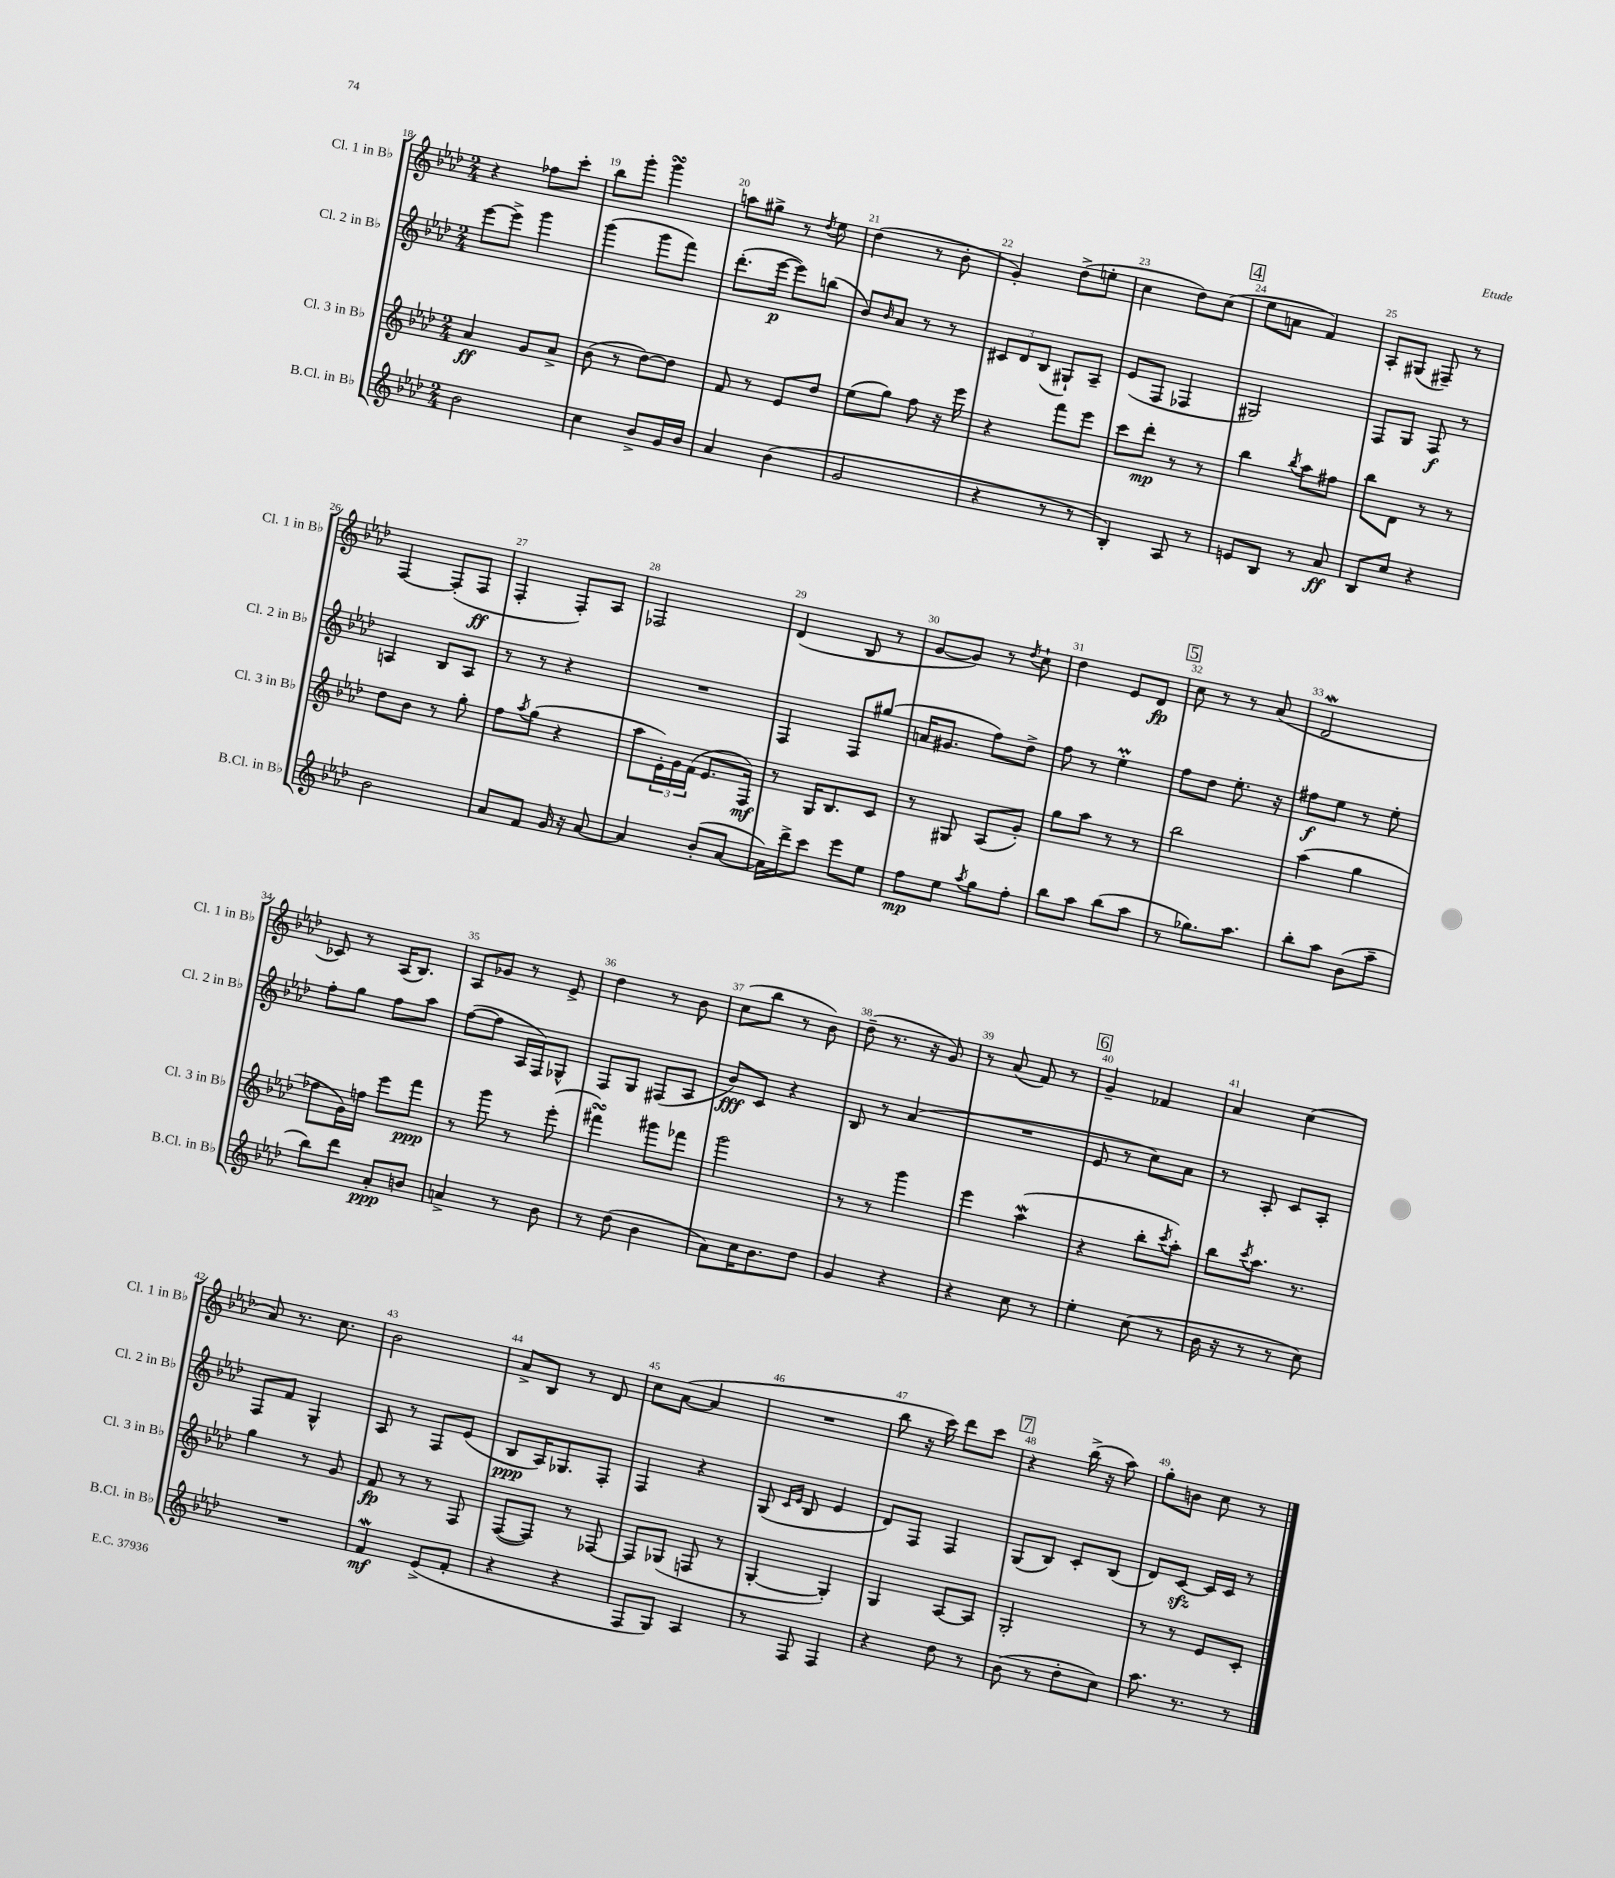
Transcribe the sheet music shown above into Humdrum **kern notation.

**kern	**kern	**kern	**kern
*staff4	*staff3	*staff2	*staff1
*clefG2	*clefG2	*clefG2	*clefG2
*k[b-e-a-d-]	*k[b-e-a-d-]	*k[b-e-a-d-]	*k[b-e-a-d-]
*M2/4	*M2/4	*M2/4	*M2/4
2b-	4a-	[8eee-	4r
.	.	8eee-^]	.
.	8g	4ggg	8ff-
.	8a-^	.	8ccc'
=	=	=	=
4cc	(8b-	(4ggg	8bb-
.	8r	.	8ggg'
8b-^	[8dd-)	8ggg	4ggg
16g	8dd-]	8fff)	.
16b-	.	.	.
=	=	=	=
4a-	8f	(8.ddd-'	8aa
.	8r	.	8gg#^
.	.	[16eee-	.
(4b-	8e-	8eee-])	8r
.	.	.	8qdd-
.	8dd-	(8bb	8ee-
=	=	=	=
2g	(8ee-	8b-)	(4dd-
.	.	16qqb-	.
.	8gg)	8a-	.
.	8ff	8r	8r
.	16r	8r	8b-'
.	16eee-	.	.
=	=	=	=
4r	4r	12c#	4g')
.	.	12d-	.
.	.	(12B-	.
8r	8fff	8G#`)	(8dd-^
8r	8eee-	8A-~	8ee'
=	=	=	=
4B-')	8ccc	(8e-	4cc
.	8ddd-'	8F	.
8A-	8r	4F-	8dd-)
8r	8r	.	(8cc
=	=	=	=
8e	4bb-	2G#)	8ee-
8B-	.	.	8a
.	8qbb-	.	.
8r	8aa-	.	4f)
8a-	8ff#	.	.
=	=	=	=
8B-	8bb-	8F	8A-'
8cc	8d-	8G	(8G#
4r	8r	8F	8F#~)
.	8r	8r	8r
=	=	=	=
2b-	8dd-	4A	[4F
.	8b-	.	.
.	8r	8B-	(8F']
.	8gg'	8A	8F
=	=	=	=
8a-	8ff	8r	4F'
.	8qaa-	.	.
8f	(8gg	8r	.
16g	4r	4r	8F')
16r	.	.	.
[8a-	.	.	8A-
=	=	=	=
4a-]	8aa-	2r	2F-
.	24e-')	.	.
.	24g	.	.
.	(24f	.	.
(8b-'	8.e-	.	.
[8a-	.	.	.
.	16F)	.	.
=	=	=	=
16a-])	8r	4F	(4d-
16ddd-^	.	.	.
8ccc	16G	.	.
.	8.B-	.	.
8eee-	.	8F	8B-
8ee-	8c	(8gg#	8r
=	=	=	=
8ff	8r	16a	[8g
.	.	8.g#	.
8ee-	8G#	.	8g])
8qaa-	.	.	.
8gg	(8A-	8ff)	8r
.	.	.	8qdd-
8ff'	8g')	8dd-^	8cc`
=	=	=	=
8bb-	8gg	8ff	4dd-
8aa-	8aa-	8r	.
(8bb-	8r	4ee-'	8e-
8aa-	8r	.	8d-
=	=	=	=
8r	2bb-	8ff	8cc
8.gg-)	.	8dd-	8r
.	.	8.ee-'	8r
8.aa-	.	.	.
.	.	.	(8a-
.	.	16r	.
=	=	=	=
8bb-'	(4aa-	8ff#	2d-
8aa-	.	8ee-	.
(8b-	4gg	8r	.
8aa-~	.	8ee-'	.
=	=	=	=
8bb-)	8ff-	8ff'	8c-)
8ddd-	16g)	8gg	8r
.	16ff	.	.
8a-'	8eee-	8ff	(16A-
.	.	.	8.B-)
8b	8fff	8aa-	.
=	=	=	=
4a^	8r	([8ff	8A-
.	8ggg	8ff]	8g-
8r	8r	16A-	8r
.	.	16F)	.
8b-	(8eee-'	8G-^^	8e-^
=	=	=	=
8r	4fff#)	8F	4dd-
(8dd-	.	8G	.
4b-	8ggg#	(8F#	8r
.	8fff-	8A-	8b-
=	=	=	=
8a-)	2ggg	8b-)	(8cc
16cc	.	8c	8bb-
8.b-	.	.	.
.	.	4r	8r
8dd-	.	.	8b-)
=	=	=	=
4g	8r	8B-	(8dd-~
.	8r	8r	8.r
4r	4ggg	(4a-	.
.	.	.	16r
.	.	.	8g)
=	=	=	=
4r	4eee-	2r	8r
.	.	.	(8a-
8cc	(4aa-	.	8f)
8r	.	.	8r
=	=	=	=
4ee-'	4r	8e-	4g~
.	.	8r	.
(8cc	8bb-'	8cc)	4f-
.	8qccc	.	.
8r	8aa-')	8a-	.
=	=	=	=
16b-	8bb-	8r	4a-
16r	.	.	.
.	8qccc	.	.
8r	8.aa-	8A-'	.
8r	.	8c	(4cc
.	8.r	.	.
8cc)	.	8A-'	.
=	=	=	=
2r	4gg	8F	8a-)
.	.	8f	8.r
.	8r	4G^^	.
.	.	.	8.cc
.	8g	.	.
=	=	=	=
4f	8f	8A-	2b-
.	8r	8r	.
(8e-^	8r	8F	.
8f'	8F	(8e-	.
=	=	=	=
4r	([8F	8B-	8a-^
.	8F])	16A-)	8B-
.	.	8.G-	.
4r	8r	.	8r
.	[8F-	8F'	8d-
=	=	=	=
8F	8F-]	4F	8cc
8G)	(8G-	.	([8a-
4A-	8F	4r	4a-]
.	8r	.	.
=	=	=	=
8r	[4G'	(8G	2r
.	.	16qqc	.
.	.	16qqe-	.
8F	.	8B-	.
4F	4G'])	4e-	.
=	=	=	=
4r	4G	8d-)	8bb-
.	.	8F	16r
.	.	.	16ccc)
8dd-	[8A-	4F	8ddd-
8r	8A-]	.	8ccc
=	=	=	=
(8b-	2G'	(8G	4r
8r	.	8B-)	.
8dd-'	.	8c'	(16bb-^
.	.	.	16r
8cc)	.	(8B-	8aa-)
=	=	=	=
8.aa-	8r	8d-)	8gg'
.	8r	[8c	8b
8.r	.	.	.
.	8e-	16c]	8cc
.	.	16c	.
8r	8c'	8r	8r
==	==	==	==
*-	*-	*-	*-
